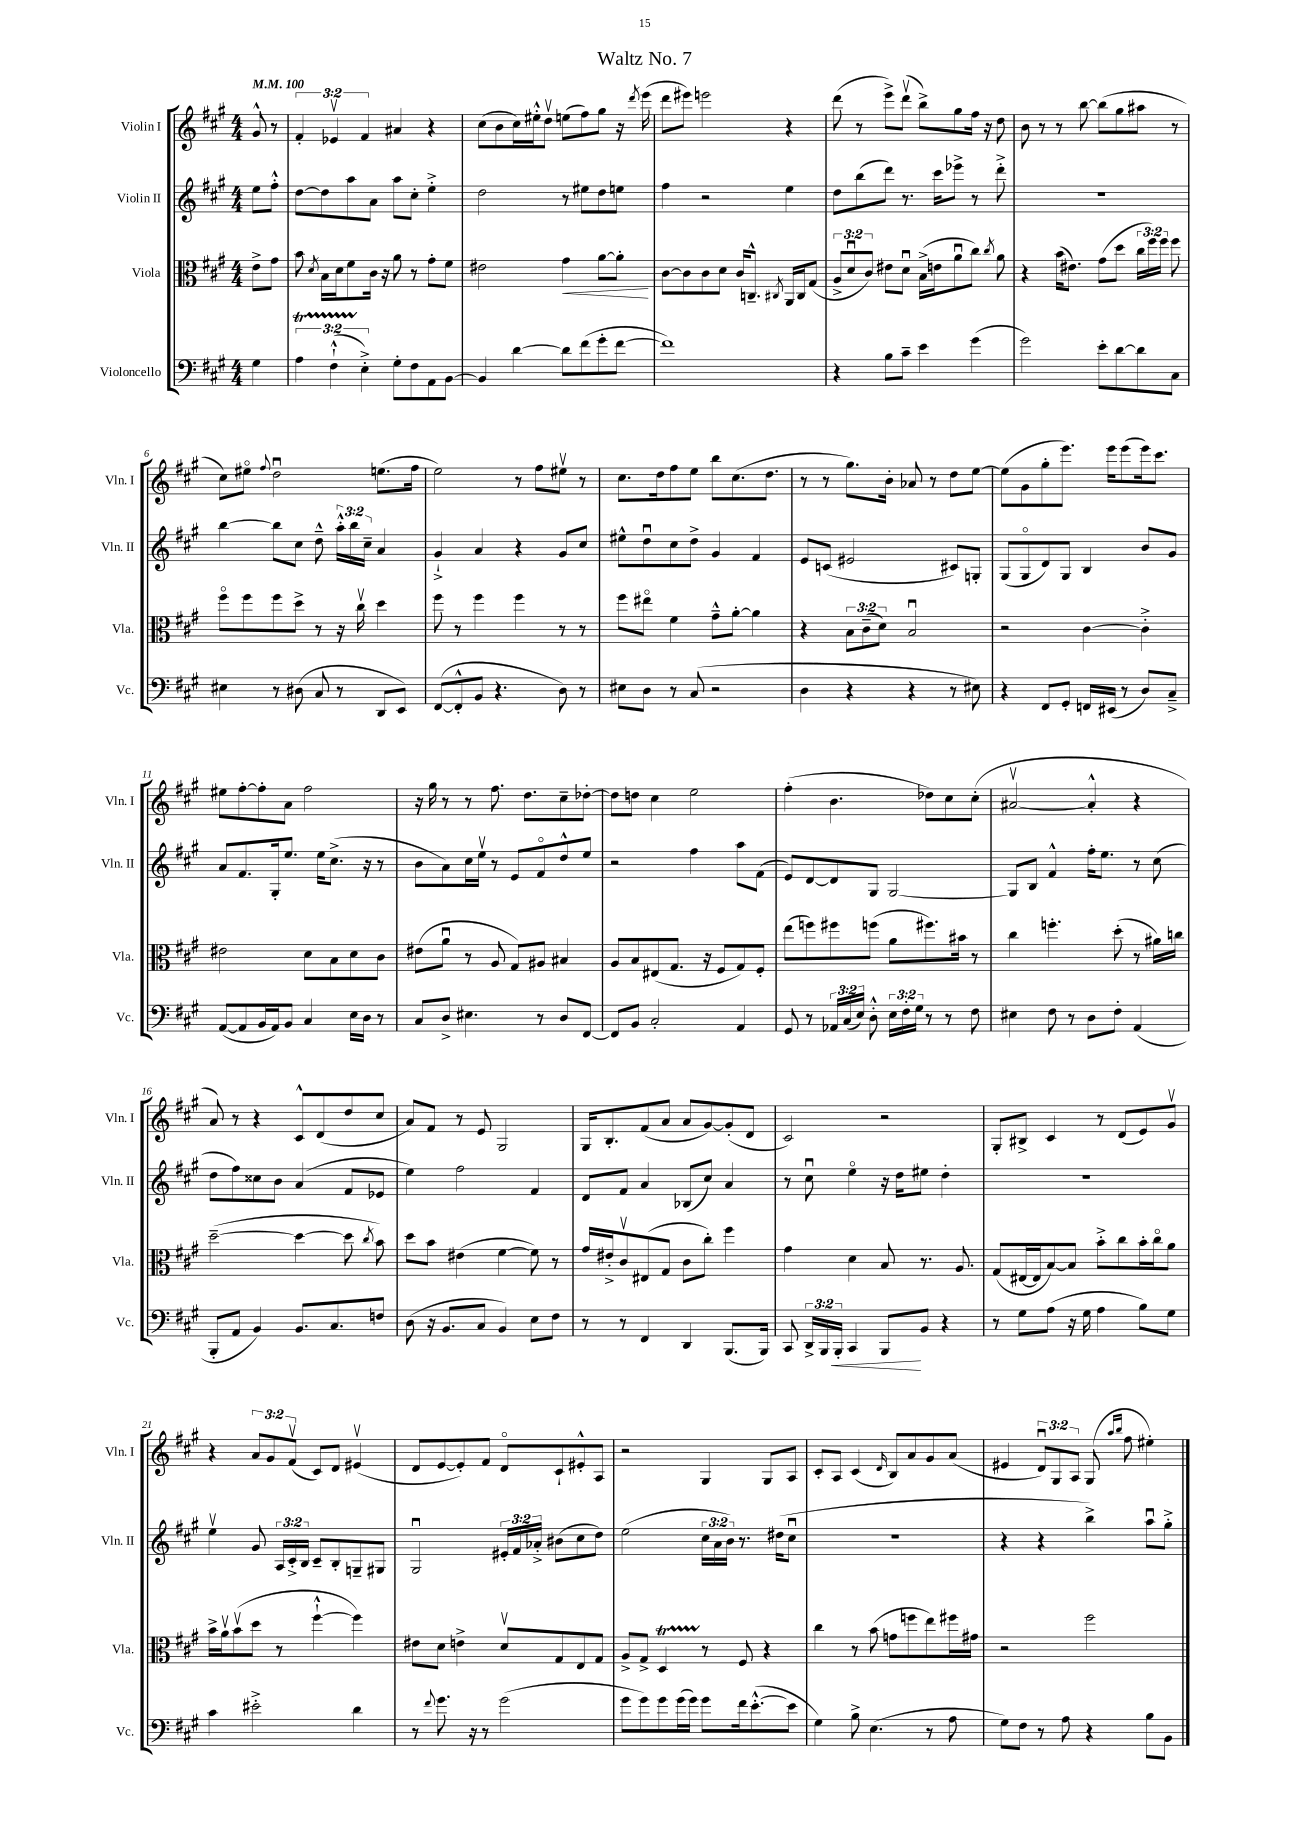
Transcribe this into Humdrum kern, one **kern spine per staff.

**kern	**kern	**kern	**kern
*staff4	*staff3	*staff2	*staff1
*clefF4	*clefC3	*clefG2	*clefG2
*k[f#c#g#]	*k[f#c#g#]	*k[f#c#g#]	*k[f#c#g#]
*M4/4	*M4/4	*M4/4	*M4/4
*MM100	*MM100	*MM100	*MM100
4G#	8e^	8ee	8g#^^
.	8g#	8ff#'^^	8r
=	=	=	=
6A	8b	[8dd	6f#'
.	8qd	.	.
.	16B	8dd]	.
(6F#`^^	.	.	6e-v
.	16d	.	.
.	8f#	8aa	.
6E'^)	.	.	6f#
.	16c#	8a	.
.	16r	.	.
8G#'	8a	8aa	4a#
8F#	8r	8cc#'	.
8AA	8g#'	4ee'^	4r
[8BB	8f#	.	.
=	=	=	=
4BB]	2e#	2dd	(8cc#
.	.	.	8b
[4d	.	.	16cc#)
.	.	.	16ee#'^^
.	.	.	8ddv
8d]	4g#	8r	(8ee
(8f#	.	8ee#	8ff#)
8g#'	[8a	8dd	8gg#
[8f#	8a']	8ee	16r
.	.	.	8qddd
.	.	.	(16eee
=	=	=	=
1f#])	[8c#	4ff#	8ddd
.	8c#]	.	8eee#)
.	8c#	2r	2eee
.	8d	.	.
.	16c#	.	.
.	8.C~^^	.	.
.	8qC#	.	.
.	16AA	4ee	4r
.	16C#	.	.
.	(8G#	.	.
=	=	=	=
4r	12A^	8dd	(8ddd
.	12du	.	.
.	.	(8bb	8r
.	12c#)	.	.
8B	8e#	8ddd)	8eee^)
8c#~	8du	8.r	(8dddv
4e	(16B^	.	8bb^)
.	16e	16ccc#	.
.	8au	8eee-^	8gg#
(4g#	8cc#)	8r	16ff#
.	.	.	16r
.	8qcc#	.	.
.	8a	8ddd'^	8dd
=	=	=	=
2g#)	4r	1r	8b
.	.	.	8r
.	(16b	.	8r
.	8.e#)	.	.
.	.	.	[8bb
8e'	(8g#	.	(8bb]
[8d	8dd	.	8gg#
8d]	24cc#	.	8aa#
.	24ff#)	.	.
.	24ff#	.	.
8C#	8ff#	.	8r
=	=	=	=
4E#	8ff#o	[4bb	8cc#)
.	8ff#	.	8ee#o
.	.	.	8qqff#
8r	8ff#	8bb]	2ddu
(8D#	8dd^	8cc#	.
8C#	8r	8dd~^^	.
8r	16r	24aa'^^	.
.	.	24bb	.
.	16cc#v	.	.
.	.	24cc#~	.
8DD	4dd	4a	(8.ee
8EE)	.	.	.
.	.	.	16ff#
=	=	=	=
([8FF#	8ff#	4g#`^	2ee)
8FF#'^^]	8r	.	.
8BB	4ff#	4a	.
4.r	.	.	.
.	4ff#	4r	8r
.	.	.	8ff#
8D)	8r	8g#	8ee#v
8r	8r	8cc#	8r
=	=	=	=
8E#	8ff#	8ee#^^	8.cc#
8D	8ee#o	8ddu	.
.	.	.	16dd
8r	4f#	8cc#	8ff#
(8C#	.	8dd^	8ee
2r	8g#~^^	4g#	8bb
.	[8a'	.	(8.cc#
.	4a]	4f#	.
.	.	.	8.dd
=	=	=	=
4D	4r	8e	8r
.	.	(8c	8r
4r	12B	2e#	8.gg#)
.	(12c#~	.	.
.	12d)	.	.
.	.	.	16b'
4r	2Bu	.	8a-
.	.	.	8r
8r	.	8c#)	8dd
8E#)	.	8G'	[8ee
=	=	=	=
4r	2r	(8G#	(8ee]
.	.	8G#o	8g#
8FF#	.	8d)	8gg#'
8GG#'	.	8G#	8.eee)
16FF	[4c#	4B	.
(16EE#	.	.	16eee
8r	.	.	(8eee
8D)	4c#'^]	8b	16eee)
.	.	.	8.ccc#
8C#~^	.	8g#	.
=	=	=	=
([8AA	2e#	8a	8ee#
8AA]	.	8.f#	[8ff#'
16BB	.	.	8ff#']
16AA)	.	16G#'	.
8BB	.	8.ee	8a
4C#	8d	.	2ff#
.	.	16ee	.
.	8B	(8.cc#^	.
16E	8d	.	.
16D	.	16r	.
8r	8c#	8r	.
=	=	=	=
8C#	(8e#	8b	16r
.	.	.	16gg#
8D^	8au	8a)	8r
4.E#	8r	16cc#	8r
.	.	16eev	.
.	8A	8r	8.ff#
.	8G#)	8e	.
.	.	.	8.dd
8r	8A#	8f#o	.
8D	4B#	8dd^^	8cc#~
[8FF#	.	8ee	[8dd-'
=	=	=	=
8FF#]	8A	2r	8dd-]
8BB	8B	.	8dd
2C#'	(8E#	.	4cc#
.	8.G#	.	.
.	.	4ff#	2ee
.	16r	.	.
.	8F#	.	.
4AA	8G#)	8aa	.
.	8F#'	(8f#	.
=	=	=	=
8GG#	(8ee	8e)	(4ff#'
8r	8ff)	[8d	.
24AA-	8ff#	8d]	4.b
(24C#	.	.	.
24E)	.	.	.
8D'^^	(8ff	8G#	.
24E	8a	[2G#	.
24F#'	.	.	.
24G#	.	.	.
8r	8.ff#)	.	8dd-)
8r	.	.	8cc#
.	16b#	.	.
8F#	8r	.	(8cc#'
=	=	=	=
4E#	4cc#	8G#]	[2a#v
.	.	8B	.
8F#	4.ff'	4f#^^	.
8r	.	.	.
8D	.	16ff#'	4a#'^^]
.	.	8.ee	.
8F#'	(8dd'	.	.
(4AA	8r	8r	4r
.	16a#)	(8cc#	.
.	16cc	.	.
=	=	=	=
8BBB'	([2dd~	8dd	8a)
8AA	.	8ff#)	8r
4BB)	.	8cc##	4r
.	.	8b	.
8.BB	4dd_	(4a	8c#^^
.	.	.	(8d
8.C#	.	.	.
.	8dd]	8f#	8dd
.	8qcc#	.	.
8F	8b)	8e-	8cc#
=	=	=	=
(8D	8dd	4ee)	8a)
16r	8b	.	8f#
8.BB	.	.	.
.	(4e#	2ff#	8r
8C#	.	.	8e
4BB)	[4f#	.	2G#
8E	8f#])	4f#	.
8F#	8r	.	.
=	=	=	=
8r	16g#	8d	16G#
.	16e#'^	.	8.B'
8r	8c#v	8f#	.
4FF#	(8E#	4a	(8f#
.	8G#	.	8a
4DD	8c#	(8B-	8a
.	8cc#')	8cc#)	[8g#)
(8.BBB	4ff#	4a	(8g#']
.	.	.	8d
16BBB)	.	.	.
=	=	=	=
8CC#	4g#	8r	2c#)
24DD^	.	8cc#u	.
24BBB	.	.	.
24BBB'	.	.	.
4CC#	4d	4eeo	.
8BBB	8B	16r	2r
.	.	16dd	.
8BB	8.r	8ee#	.
4r	.	4dd'	.
.	8.A	.	.
=	=	=	=
8r	(8G#	1r	8G#'
8G#	[16E#	.	8B#^
.	16E#]	.	.
(8A	[8B)	.	4c#
16r	8B]	.	.
16G#	.	.	.
4A	8b'^	.	8r
.	8cc#	.	(8d
8B)	16b'	.	8e)
.	16cc#o	.	.
8G#	8a	.	8g#v
=	=	=	=
4c#	16b^	4eev	4r
.	16av	.	.
.	(8bv	.	.
2e#'^	8dd	8g#	12a
.	.	.	12g#
.	8r	24A	.
.	.	24c#'^	(12f#v
.	.	24B	.
.	[4ff#`^^	8c#~	8c#)
.	.	8B'	8d
4d	4ff#])	8G~	(4e#v
.	.	8G#	.
=	=	=	=
8r	8e#	2G#u	8d
8qqf#	.	.	.
8.g#	8d	.	[8e
.	4e^	.	8e'])
16r	.	.	.
8r	.	.	8f#
(2g#	8dv	24e#'	8do
.	.	24f#	.
.	.	24a-'^	.
.	8G#	(8b#	8c#`
.	8E	8cc#	8e#'^^
.	8G#	8dd)	8A
=	=	=	=
8g#	8A^	(2ee	2r
8g#)	8G#^	.	.
8g#	4D	.	.
(16g#	.	.	.
16g#)	.	.	.
8g#	8r	24cc#	4G#
.	.	24a	.
.	.	24b)	.
16f#	8F#	8.r	.
([8.e'^^	.	.	.
.	4r	.	8G#
.	.	(16dd#	.
8e]	.	8cc#u	8A
=	=	=	=
4G#)	4cc#	1r	8c#'
.	.	.	8A
8B^	8r	.	(4c#
(4.E	(8b	.	.
.	.	.	16qqd
.	8g	.	8B)
.	8ff	.	8a
8r	8ee)	.	8g#
8A	16ff#	.	(8a
.	16g#	.	.
=	=	=	=
8G#)	2r	4r	4e#
8F#	.	.	.
8r	.	4r	12du)
.	.	.	12G#
8A	.	.	.
.	.	.	12A
4r	2ff#	4bb^)	(8G#
.	.	.	16qqaa
.	.	.	16qqbb
.	.	.	8ff#
8B	.	8aau	4ee#')
8BB	.	8gg#'^	.
==	==	==	==
*-	*-	*-	*-
